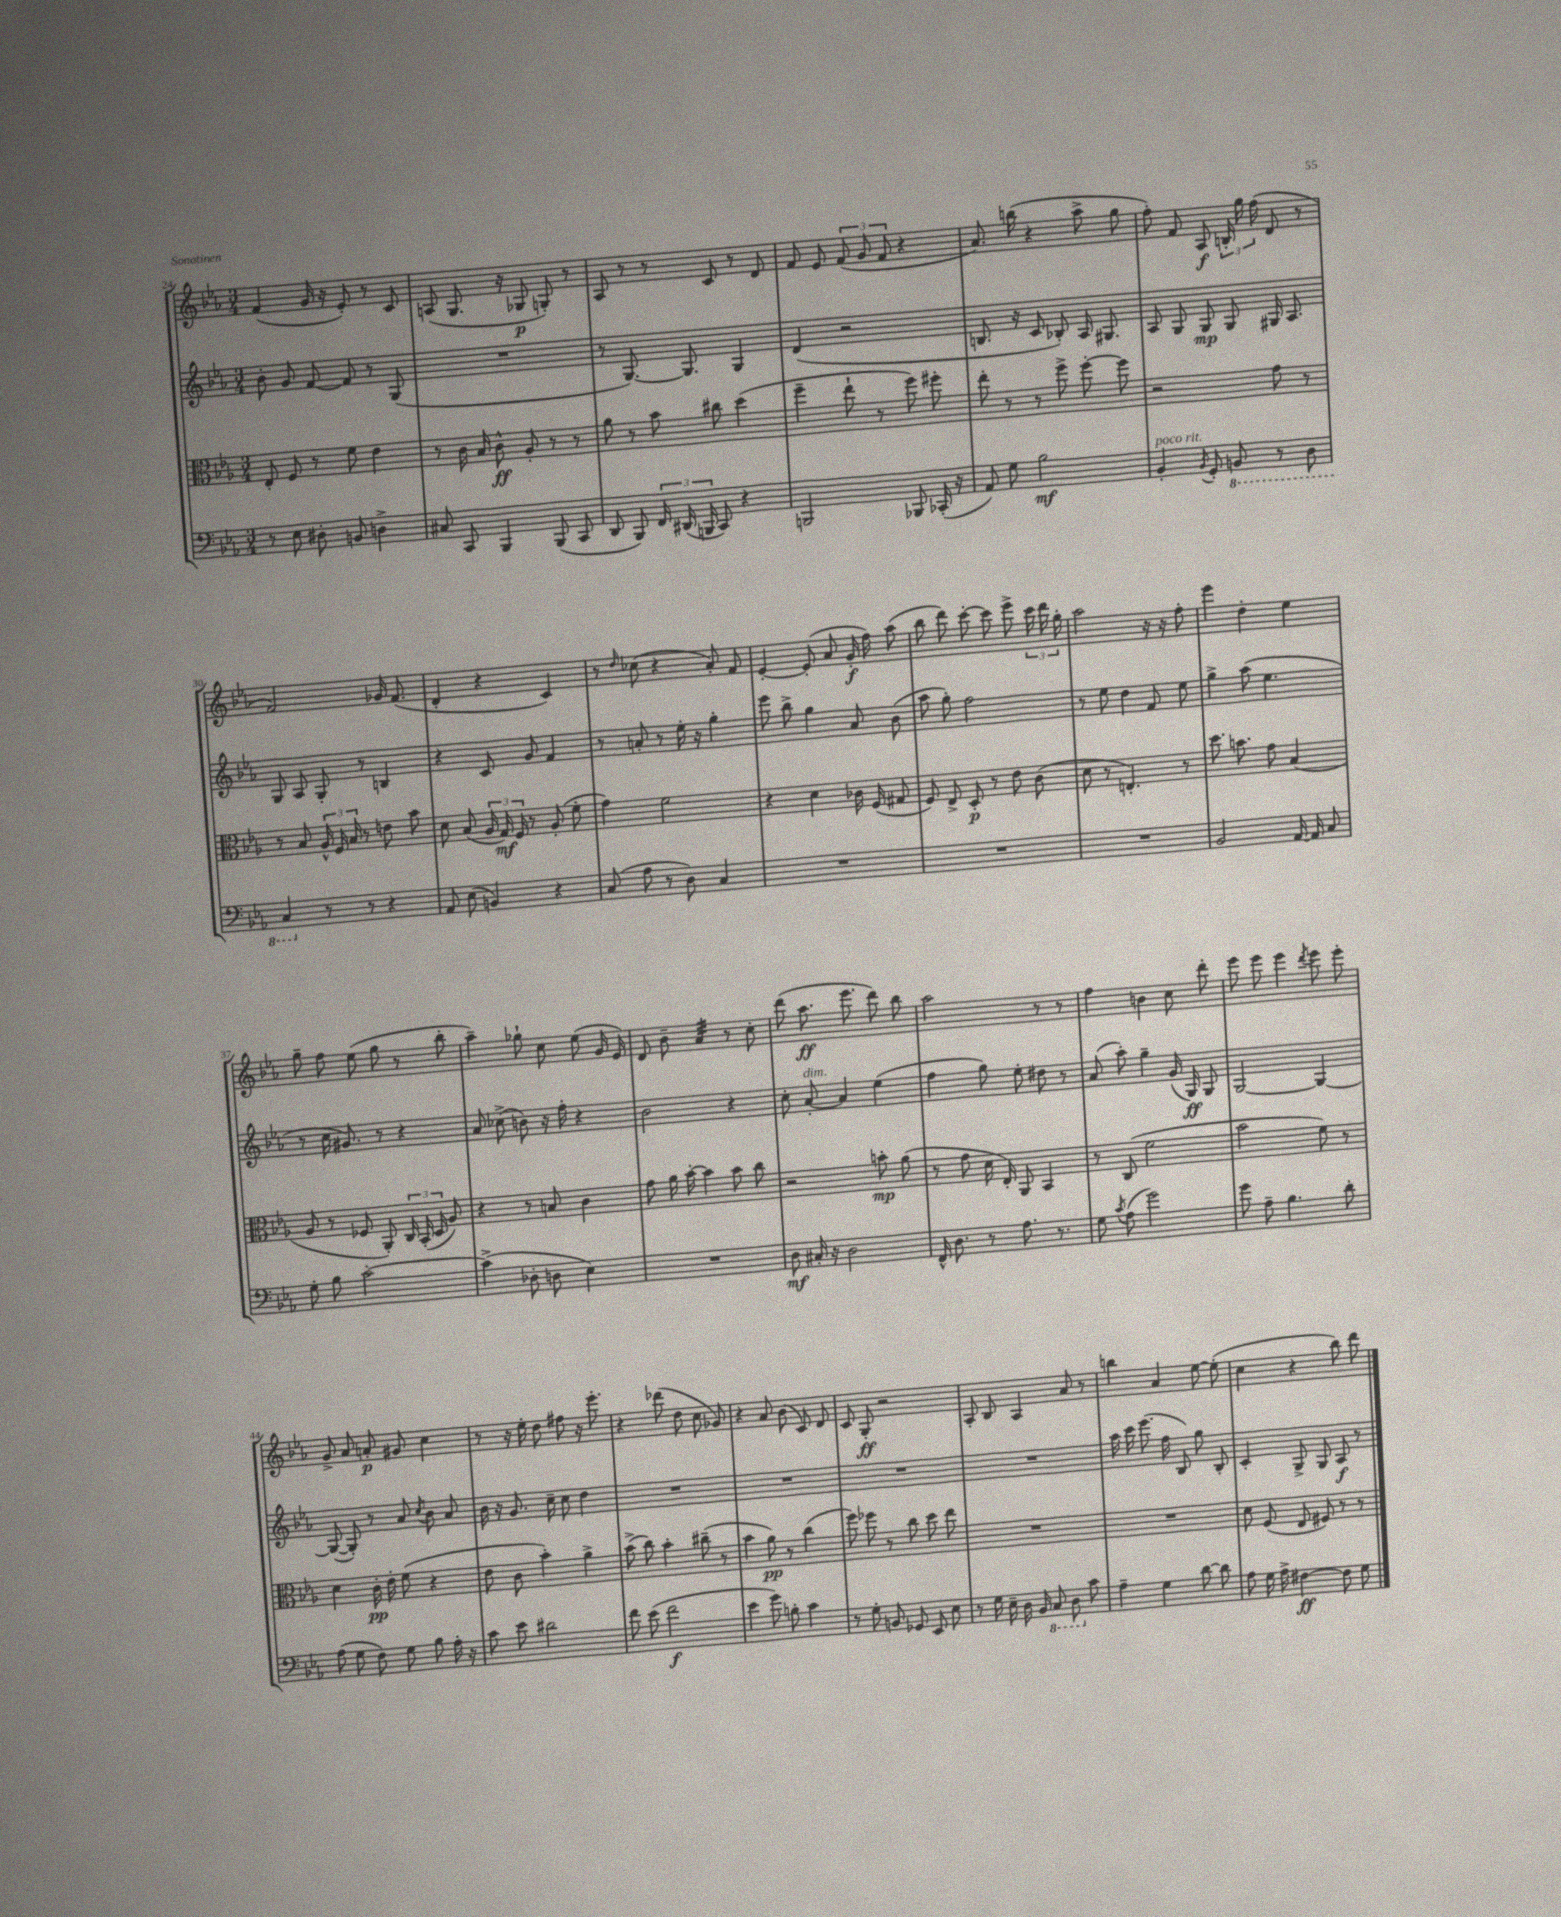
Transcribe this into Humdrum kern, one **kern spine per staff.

**kern	**dynam	**kern	**dynam	**kern	**dynam	**kern	**dynam
*part4	*part4	*part3	*part3	*part2	*part2	*part1	*part1
*staff4	*staff4	*staff3	*staff3	*staff2	*staff2	*staff1	*staff1
*clefF4	*	*clefC3	*	*clefG2	*	*clefG2	*
*k[b-e-a-]	*	*k[b-e-a-]	*	*k[b-e-a-]	*	*k[b-e-a-]	*
*M3/4	*	*M3/4	*	*M3/4	*	*M3/4	*
=24	=24	=24	=24	=24	=24	=24	=24
8r	.	8E-'/	.	8b-'\	.	(4f/	.
8E-\	.	8F/	.	8g/	.	.	.
8D#X'\	.	8r	.	[8f/	.	16g/	.
.	.	.	.	.	.	16r	.
8BBn/	.	8f\	.	8f/]	.	8e-'/)	.
4Dn^\	.	4e-\	.	8r	.	8r	.
.	.	.	.	(8G/	.	8c/	.
=25	=25	=25	=25	=25	=25	=25	=25
8C#X/	.	8r	.	2.r	.	(8An/	.
8CC/	.	16c\	.	.	.	8.G/	.
.	.	16B-/	.	.	.	.	.
4BBB-/	.	8c^^\	ff	.	.	.	.
.	.	.	.	.	.	16r	.
.	.	8A-'/	.	.	.	8G-X/	p
(8BBB-/	.	8r	.	.	.	8Gn'/)	.
8CC/	.	8r	.	.	.	8r	.
=26	=26	=26	=26	=26	=26	=26	=26
8DD/	.	8a-\	.	8r	.	8A-/	.
8BBB-/)	.	8r	.	[8.G/)	.	8r	.
24FF/	.	8b-\	.	.	.	8r	.
(24DD#X/	.	.	.	.	.	.	.
.	.	.	.	8.G/]	.	.	.
24BBBn/	.	.	.	.	.	.	.
8CC/)	.	8cc#X\	.	.	.	8c/	.
4r	.	(4dd\	.	4G/	.	8r	.
.	.	.	.	.	.	8d/	.
=27	=27	=27	=27	=27	=27	=27	=27
2BBBn/	.	4ff~\	.	(4d/	.	8f/	.
.	.	.	.	.	.	8e-/	.
.	.	8ee-`\	.	2r	.	(12f/	.
.	.	.	.	.	.	12g/	.
.	.	8r	.	.	.	.	.
.	.	.	.	.	.	12f/	.
8BBB-X/	.	8ff\)	.	.	.	4r	.
(16CC-X'/	.	8ff#X'\	.	.	.	.	.
16r	.	.	.	.	.	.	.
=28	=28	=28	=28	=28	=28	=28	=28
8AA-/)	.	8ee-'\	.	8.Bn/	.	8.a-/)	.
8G\	.	8r	.	.	.	.	.
.	.	.	.	16r	.	(16bbn\	.
2B-\	mf	8r	.	8c/	.	4r	.
.	.	8ff^\	.	8B-X'/)	.	.	.
.	.	[8ff'\	.	16A-/	.	8aa-^\	.
.	.	.	.	8.G#X/	.	.	.
.	.	8ff\]	.	.	.	8gg\	.
=29	=29	=29	=29	=29	=29	=29	=29
!LO:TX:a:i:t=poco rit.	!	!	!	!	!	!	!
4BB-'/	.	2r	.	8A-/	.	8ff'\)	.
.	.	.	.	8G/	.	8f/	.
8qBB-/	.	.	.	.	.	.	.
8GG'/	.	.	.	8G/	mp	8A-/	f
*8ba	*	*	*	*	*	*	*
8BBBn/	.	.	.	8G/	.	24Bn'/	.
.	.	.	.	.	.	24gg\	.
.	.	.	.	.	.	(24ff\	.
8r	.	8g\	.	16G#X/	.	8d/	.
.	.	.	.	8.A-/	.	.	.
8DD\	.	8r	.	.	.	8r	.
!!LO:LB:g=z
=30	=30	=30	=30	=30	=30	=30	=30
4CC/	.	8r	.	8G/	.	2f/)	.
.	.	8B-/	.	8A-/	.	.	.
*X8ba	*	*	*	*	*	*	*
8r	.	24A-^^/	.	8G'/	.	.	.
.	.	24F/	.	.	.	.	.
.	.	24B-/	.	.	.	.	.
8r	.	8r	.	8r	.	.	.
4r	.	8en\	.	4Bn/	.	16g-X/	.
.	.	.	.	.	.	(8.f/	.
.	.	8b-\	.	.	.	.	.
=31	=31	=31	=31	=31	=31	=31	=31
8AA-/	.	8d\	.	4r	.	4d'/	.
(8E-\	.	(8B-/	.	.	.	.	.
4BBn/)	.	24A-/	.	8c/	.	4r	.
.	.	24G/)	mf	.	.	.	.
.	.	24F/	.	.	.	.	.
.	.	8r	.	8g/	.	.	.
4r	.	(8A-'/	.	4f/	.	4c/)	.
.	.	8f'\	.	.	.	.	.
=32	=32	=32	=32	=32	=32	=32	=32
(8C/	.	4g\)	.	8r	.	8r	.
.	.	.	.	.	.	16qqdd/	.
8A-\	.	.	.	8an'/	.	(8cc-X\	.
8r	.	2f\	.	8r	.	4r	.
8D\)	.	.	.	16ee-'\	.	.	.
.	.	.	.	16r	.	.	.
4C/	.	.	.	4gg'\	.	8a-'/)	.
.	.	.	.	.	.	8f/	.
=33	=33	=33	=33	=33	=33	=33	=33
2.r	.	4r	.	8eee-\	.	[4e-'/	.
.	.	.	.	8bb-^\	.	.	.
.	.	4d\	.	4gg\	.	(8e-'/]	.
.	.	.	.	.	.	8a-/	.
.	.	16c-X\	.	8a-/	.	16g'/	f
.	.	(16F/	.	.	.	16ff\)	.
.	.	8G#X/	.	(8b-\	.	(8aa-\	.
=34	=34	=34	=34	=34	=34	=34	=34
2.r	.	8F/)	.	8aa-\	.	8bb-\	.
.	.	8E-^/	.	8gg'\)	.	8ddd\)	.
.	.	8D'/	p	2ff\	.	[8ccc'\	.
.	.	8r	.	.	.	8ccc\]	.
.	.	8e-\	.	.	.	8eee-^\	.
.	.	(8c\	.	.	.	24ccc\	.
.	.	.	.	.	.	24ddd\	.
.	.	.	.	.	.	24gg'\	.
=35	=35	=35	=35	=35	=35	=35	=35
2.r	.	8d\	.	8r	.	2aa-\	.
.	.	8r	.	8ee-\	.	.	.
.	.	4.En'/)	.	4dd\	.	.	.
.	.	.	.	8f/	.	16r	.
.	.	.	.	.	.	16r	.
.	.	8r	.	8ee-\	.	8ff'\	.
=36	=36	=36	=36	=36	=36	=36	=36
2BB-/	.	8.dd\	.	4gg^\	.	4eee-\	.
.	.	8.bn\	.	.	.	.	.
.	.	.	.	(8aa-\	.	4dd'\	.
.	.	8g\	.	4.ee-\	.	.	.
[16AA-/	.	(4B-/	.	.	.	4ee-\	.
16AA-/]	.	.	.	.	.	.	.
8C/	.	.	.	.	.	.	.
!!LO:LB:g=z
=37	=37	=37	=37	=37	=37	=37	=37
8G'\	.	8A-/	.	8r	.	8gg~\	.
8B-\	.	8r	.	16cc\	.	8ff\	.
.	.	.	.	8.g#X/)	.	.	.
[2c'\	.	8F-X/	.	.	.	(8ee-\	.
.	.	8AA-'/)	.	8r	.	8gg\	.
.	.	24C/	.	4r	.	8r	.
.	.	(24BB-'/	.	.	.	.	.
.	.	24D/	.	.	.	.	.
.	.	8A-/)	.	.	.	8bb-'\	.
=38	=38	=38	=38	=38	=38	=38	=38
(4c^\]	.	4r	.	8a-/	.	4aa-~\)	.
.	.	.	.	(8cc-X^\	.	.	.
8D-X'\	.	8r	.	8bn\)	.	8gg-X`\	.
8Dn\	.	8Bn/	.	16r	.	8cc\	.
.	.	.	.	16ff'\	.	.	.
4E-\)	.	4c\	.	4r	.	(8ee-\	.
.	.	.	.	.	.	16g/	.
.	.	.	.	.	.	16e-/)	.
=39	=39	=39	=39	=39	=39	=39	=39
2.r	.	8g\	.	2b-\	.	8d/	.
.	.	16a-\	.	.	.	8b-~\	.
.	.	[16b-'\	.	.	.	.	.
*	*	*	*	*	*	*tremolo	*
.	.	4b-\]	.	.	.	32a-/LLL	.
.	.	.	.	.	.	32a-/	.
.	.	.	.	.	.	32a-/	.
.	.	.	.	.	.	32a-/	.
.	.	.	.	.	.	32a-/	.
.	.	.	.	.	.	32a-/	.
.	.	.	.	.	.	32a-/	.
.	.	.	.	.	.	32a-/JJJ	.
*	*	*	*	*	*	*Xtremolo	*
.	.	8b-\	.	4r	.	8r	.
.	.	8cc\	.	.	.	8cc'\	.
=40	=40	=40	=40	=40	=40	=40	=40
8D\	mf	2r	.	8cc'\	.	(8ddd\	.
!	!	!	!	!LO:TX:a:i:t=dim.	!	!	!
16C#X'/	.	.	.	[8a-'/	.	8.aa-\	ff
16r	.	.	.	.	.	.	.
2D\	.	.	.	4a-/]	.	.	.
.	.	.	.	.	.	8.eee-\	.
.	.	8bn'\	mp	(4ee-\	.	8ddd\)	.
.	.	(8a-\	.	.	.	8bb-\	.
=41	=41	=41	=41	=41	=41	=41	=41
16FF^^/	.	8r	.	4ff\	.	2aa-\	.
8.D\	.	.	.	.	.	.	.
.	.	8g\	.	.	.	.	.
8r	.	16d\	.	8gg\)	.	.	.
.	.	16E-'/)	.	.	.	.	.
8.A-\	.	8AA-/	.	8ee-'\	.	.	.
.	.	4BB-/	.	8dd#X\	.	8r	.
8.r	.	.	.	.	.	.	.
.	.	.	.	8r	.	8r	.
=42	=42	=42	=42	=42	=42	=42	=42
8G\	.	8r	.	(8a-/	.	4ff\	.
8qc/	.	.	.	.	.	.	.
(8A-\	.	(8C/	.	8aa-'\)	.	.	.
2g\)	.	2f\	.	4gg~\	.	4bn\	.
.	.	.	.	(16g/	.	8cc\	.
.	.	.	.	16G/)	ff	.	.
.	.	.	.	8G/	.	8ddd'\	.
=43	=43	=43	=43	=43	=43	=43	=43
8g\	.	2b-\	.	[2G/	.	8eee-\	.
8A-~\	.	.	.	.	.	8eee-\	.
4.B-\	.	.	.	.	.	4eee-\	.
.	.	.	.	.	.	8qddd/	.
.	.	8f\)	.	4G/_	.	8eee-\	.
8d'\	.	8r	.	.	.	8eee-'\	.
!!LO:LB:g=z
=44	=44	=44	=44	=44	=44	=44	=44
(8A-\	.	4d\	.	(8G/_	.	8g^/	.
8G\	.	.	.	8G'/])	.	8a-/	.
8F\)	.	16c'\	pp	8r	.	8an'/	p
.	.	16e-'\	.	.	.	.	.
8G\	.	(8f\	.	8a-/	.	8g#X/	.
.	.	.	.	8qcc/	.	.	.
8B-\	.	4r	.	8b-\	.	4cc\	.
16A-'\	.	.	.	8a-/	.	.	.
16r	.	.	.	.	.	.	.
=45	=45	=45	=45	=45	=45	=45	=45
8c\	.	8e-\	.	16b-\	.	8r	.
.	.	.	.	16r	.	.	.
8e-\	.	8c\	.	8.g/	.	16r	.
.	.	.	.	.	.	16ee-'\	.
2d#X\	.	4b-'\)	.	.	.	8dd\	.
.	.	.	.	16cc~\	.	.	.
.	.	.	.	8cc\	.	8ff#X\	.
.	.	4a-^\	.	4dd\	.	16r	.
.	.	.	.	.	.	8.eee-'\	.
=46	=46	=46	=46	=46	=46	=46	=46
8f\	.	(8b-^\	.	2.r	.	4r	.
(8e-\	.	8cc\)	.	.	.	.	.
2f\	f	4b-'\	.	.	.	(8ddd-X\	.
.	.	.	.	.	.	8dd\	.
.	.	(8cc#X~\	.	.	.	8cc\	.
.	.	8r	.	.	.	8g-X/)	.
=47	=47	=47	=47	=47	=47	=47	=47
4e-\	.	4b-\	.	2.r	.	4r	.
8g\)	.	8a-\)	pp	.	.	8a-/	.
8Bn'\	.	8r	.	.	.	(8b-\	.
4c\	.	(4cc\	.	.	.	8c/)	.
.	.	.	.	.	.	8d/	.
=48	=48	=48	=48	=48	=48	=48	=48
8r	.	8ff\)	.	2.r	.	8c/	.
8G'\	.	8ff-X\	.	.	.	8G'/	ff
8BBn/	.	8r	.	.	.	2r	.
8GG-X/	.	8cc\	.	.	.	.	.
8EE-/	.	8dd\	.	.	.	.	.
8E-\	.	8ee-\	.	.	.	.	.
=49	=49	=49	=49	=49	=49	=49	=49
8r	.	2.r	.	2.r	.	8A-'/	.
16G\	.	.	.	.	.	8B-/	.
16E-~\	.	.	.	.	.	.	.
16D\	.	.	.	.	.	4A-/	.
16BB-/	.	.	.	.	.	.	.
*8ba	*	*	*	*	*	*	*
8CC/	.	.	.	.	.	.	.
8DD\	.	.	.	.	.	8a-/	.
*X8ba	*	*	*	*	*	*	*
8c\	.	.	.	.	.	8r	.
=50	=50	=50	=50	=50	=50	=50	=50
4A-~\	.	2.r	.	16aa-\	.	4bbn\	.
.	.	.	.	16ccc\	.	.	.
.	.	.	.	(8.eee-\	.	.	.
4G\	.	.	.	.	.	4a-/	.
.	.	.	.	16ff\	.	.	.
.	.	.	.	8B-/)	.	.	.
[8d\	.	.	.	8gg\	.	[8ee-\	.
8d\]	.	.	.	8B-'/	.	(8ee-'\]	.
=51	=51	=51	=51	=51	=51	=51	=51
8A-\	.	8d\	.	4c'/	.	4cc\	.
16G\	.	(8F/	.	.	.	.	.
16A-^\	.	.	.	.	.	.	.
[4F#X\	ff	8E-/	.	8G^/	.	4r	.
.	.	8F#X/)	.	8G/	.	.	.
8F#\]	.	8r	.	8A-/	f	8bb-\)	.
8G\	.	8r	.	8r	.	8ddd\	.
==	==	==	==	==	==	==	==
*-	*-	*-	*-	*-	*-	*-	*-
